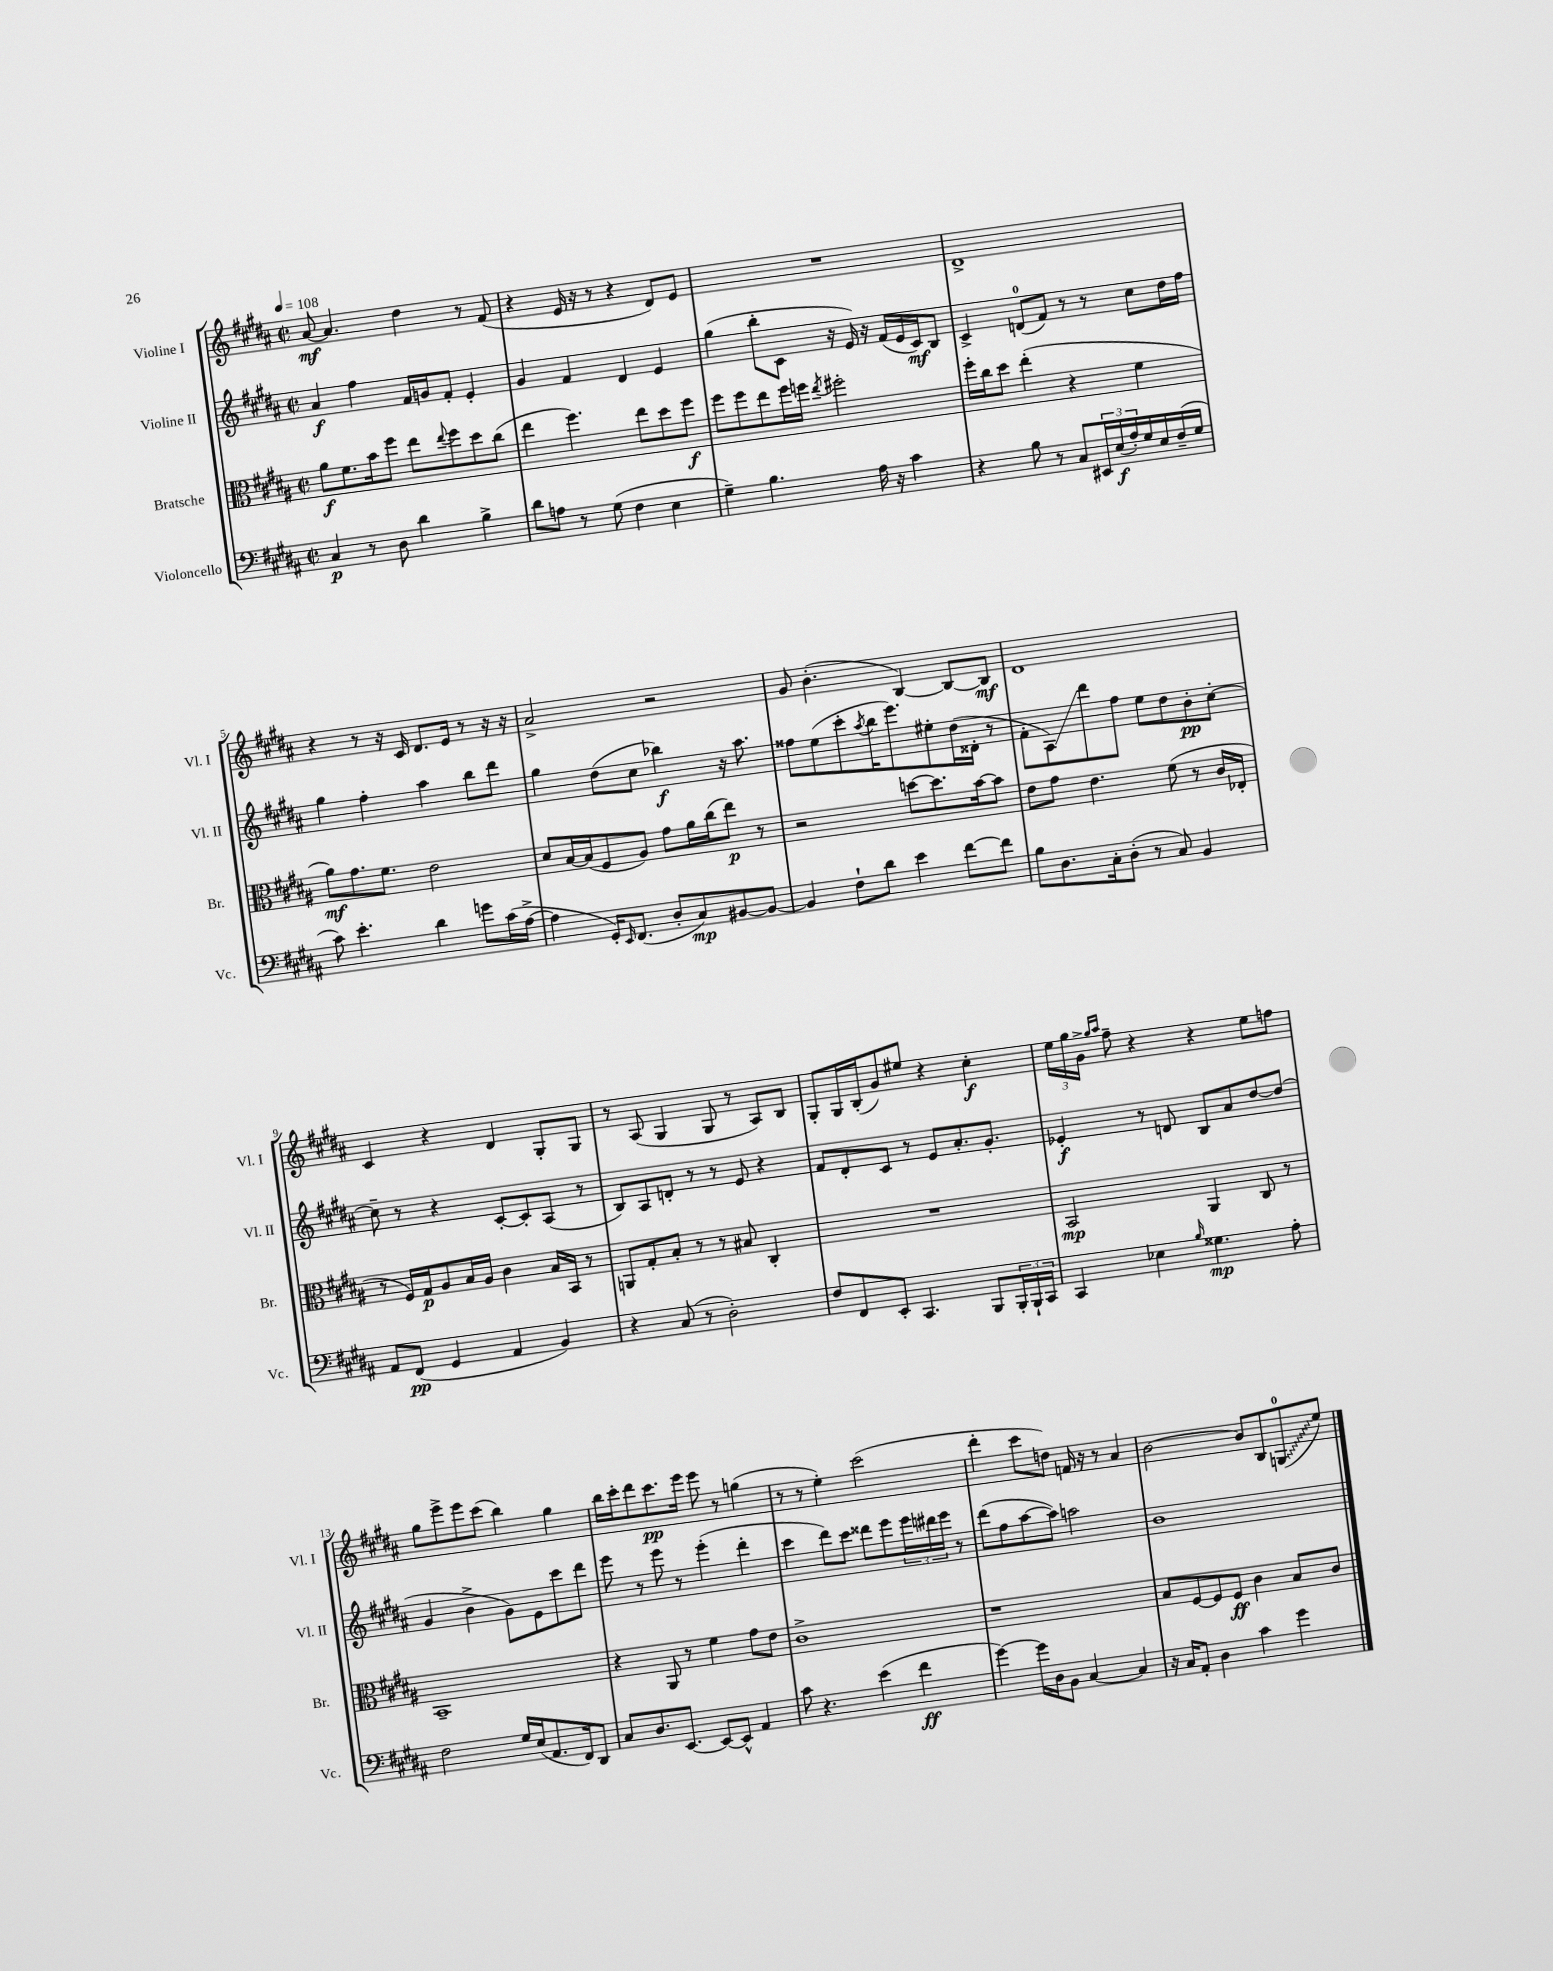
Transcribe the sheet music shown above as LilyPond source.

<<
\new StaffGroup <<
\new Staff = "s0" \with { instrumentName = "Violine I" shortInstrumentName = "Vl. I" } {
    \clef treble \key b \major \defaultTimeSignature \time 2/2 \tempo 4 = 108
    ais'8~\mf ais'4. dis''4 r8 fis'8( |
    r4 e'16 r16 r8 r4 dis'8) e'8 |
    R1 |
    dis'1-> |
    r4 r8 r16 cis'16 dis'8. e'16 r8 r16 r16 |
    ais'2-> r2 |
    gis'8 b'4.-.( b4~) b8~ b8\mf |
    dis'1 |
    cis'4 r4 dis'4 gis8-. gis8 |
    r8 ais8( gis4 gis8 r8 ais8) b8 |
    gis8-. gis16 b16-.( gis'8) eis''8 r4 cis''4-.\f |
    \tuplet 3/2 { e''16 gis''16 gis'16-> } \grace { gis''16 ais''16 } fis''8-- r4 r4 e''8 f''8 |
    gis''8 e'''8-> e'''8 cis'''8( b''4) gis''4 |
    b''16 cis'''16-. dis'''8 cis'''8.\pp e'''16 e'''8 r8 g''4( |
    r8 r8 e''4-.) cis'''2( |
    dis'''4-. cis'''8 d''8) f'16 r16 r8 ais'4 |
    b'2~ b'8 b8 \once \override Glissando.style = #'zigzag g8-0\glissando( e''8) \bar "|." |
}
\new Staff = "s1" \with { instrumentName = "Violine II" shortInstrumentName = "Vl. II" } {
    \clef treble \key b \major \defaultTimeSignature \time 2/2
    ais'4\f fis''4 fis'16 g'16 fis'8-. e'4-. |
    gis'4 fis'4 dis'4 e'4 |
    gis''4( b''8-. cis'8 r16 e'16) r16 fis'16( e'16 cis'16\mf) b8 |
    cis'4-> d'8-0( fis'8) r8 r8 cis''8 dis''16 fis''16 |
    gis''4 fis''4-. ais''4 b''8 dis'''8 |
    gis''4 dis''8( cis''8 bes''4\f) r16 ais''8. |
    fisis''8 e''8( cis'''8-. \acciaccatura { ais''8 } b''16 e'''8.) eis''8-. dis''16( disis'16-. r8 |
    fis'8-. ais8\glissando) dis'''8 fis''8 e''8 dis''8 b'8-.\pp cis''8~-. |
    cis''8-- r8 r4 cis'8~-. cis'8-. ais8( r8 |
    b8) ais8 d'8-. r8 r8 e'8 r4 |
    fis'8 dis'8-. cis'8 r8 e'8 ais'8.-. gis'8.-. |
    ees'4-.\f r8 d'8 b8 ais'8 dis''8~ dis''8( |
    gis'4 b'4-> gis'8) e'8 cis'''8 dis'''8 |
    e'''8 r8 e'''8 r8 e'''4-.( dis'''4-. |
    cis'''4 dis'''8) cis'''8 disis'''8 e'''8 \tuplet 3/2 { e'''16 dis'''16 e'''16 } r8 |
    dis'''8( fis''8 ais''8~ ais''8) a''2 |
    b'1 \bar "|." |
}
\new Staff = "s2" \with { instrumentName = "Bratsche" shortInstrumentName = "Br." } {
    \clef alto \key b \major \defaultTimeSignature \time 2/2
    ais'8\f fis'8. b'16 fis''8 e''8 \appoggiatura { e''8 } fis''8 dis''8 cis''8( |
    e''4 fis''4.) e''8 dis''8 fis''8\f |
    fis''8 fis''8 e''8 fis''16 f''16 \acciaccatura { e''8 } fis''2-. |
    fis''16-. cis''16 dis''8 e''4-.( r4 fis'4 |
    ais'8\mf) gis'8. fis'8. e'2 |
    dis'8 b16~ b16( fis8 ais8) gis'8 ais'16 cis''16( e''8\p) r8 |
    r2 d''8~ d''8. b'16~ b'8 |
    e'8 gis'8 e'4. fis'8( r8 cis'16 ees16-. |
    r8 fis16) gis16\p ais8 b16 ais16 cis'4 b16 b,16 r8 |
    a,8 gis8-. b8-. r8 r8 bis8 cis4-. |
    R1 |
    b,2\mp ais,4 cis8 r8 |
    b,1-- |
    r4 ais,8 r8 fis'4 gis'8 e'8 |
    cis'1-> |
    r1 |
    b8 fis8~ fis8 fis8\ff cis'4 b8 cis'8 \bar "|." |
}
\new Staff = "s3" \with { instrumentName = "Violoncello" shortInstrumentName = "Vc." } {
    \clef bass \key b \major \defaultTimeSignature \time 2/2
    cis4\p r8 dis8 dis'4 b4-> |
    dis'8 a8 r8 gis8( fis4 e4 |
    gis4--) b4. ais16 r16 cis'4 |
    r4 b8 r8 cis8 \tuplet 3/2 { eis,16 e16\f( ais16-.) } gis16 e16 fis16--( gis16 |
    cis'8) e'4.-. dis'4 g'8 cis'16( ais16~-> |
    ais4 gis,16-.) \grace { e,16 } fis,8.( dis8-. cis8\mp) bis,8~ bis,8~ |
    bis,4 fis8-! dis'8 e'4 fis'8~ fis'8 |
    b8 dis8. cis16-. dis8-.( r8 cis8) b,4 |
    ais,8 fis,8\pp( gis,4 ais,4 b,4) |
    r4 cis8( r8 dis2-.) |
    fis8 fis,8 e,8-. cis,4. b,,8 \tuplet 3/2 { b,,16-. b,,16-! cis,16 } |
    cis,4 ees4 \grace { b16 } gisis4.\mp ais8-. |
    fis2 gis16 e16( ais,8. fis,16) dis,8 |
    cis8 dis8. e,8.~ e,8~ e,8-^ ais,4 |
    cis'8 r4. e'4( fis'4\ff |
    gis'4~) gis'16 dis16 b,8 cis4~ cis4 |
    r16 cis16 ais,8-. dis4 cis'4 gis'4 \bar "|." |
}
>>
>>
